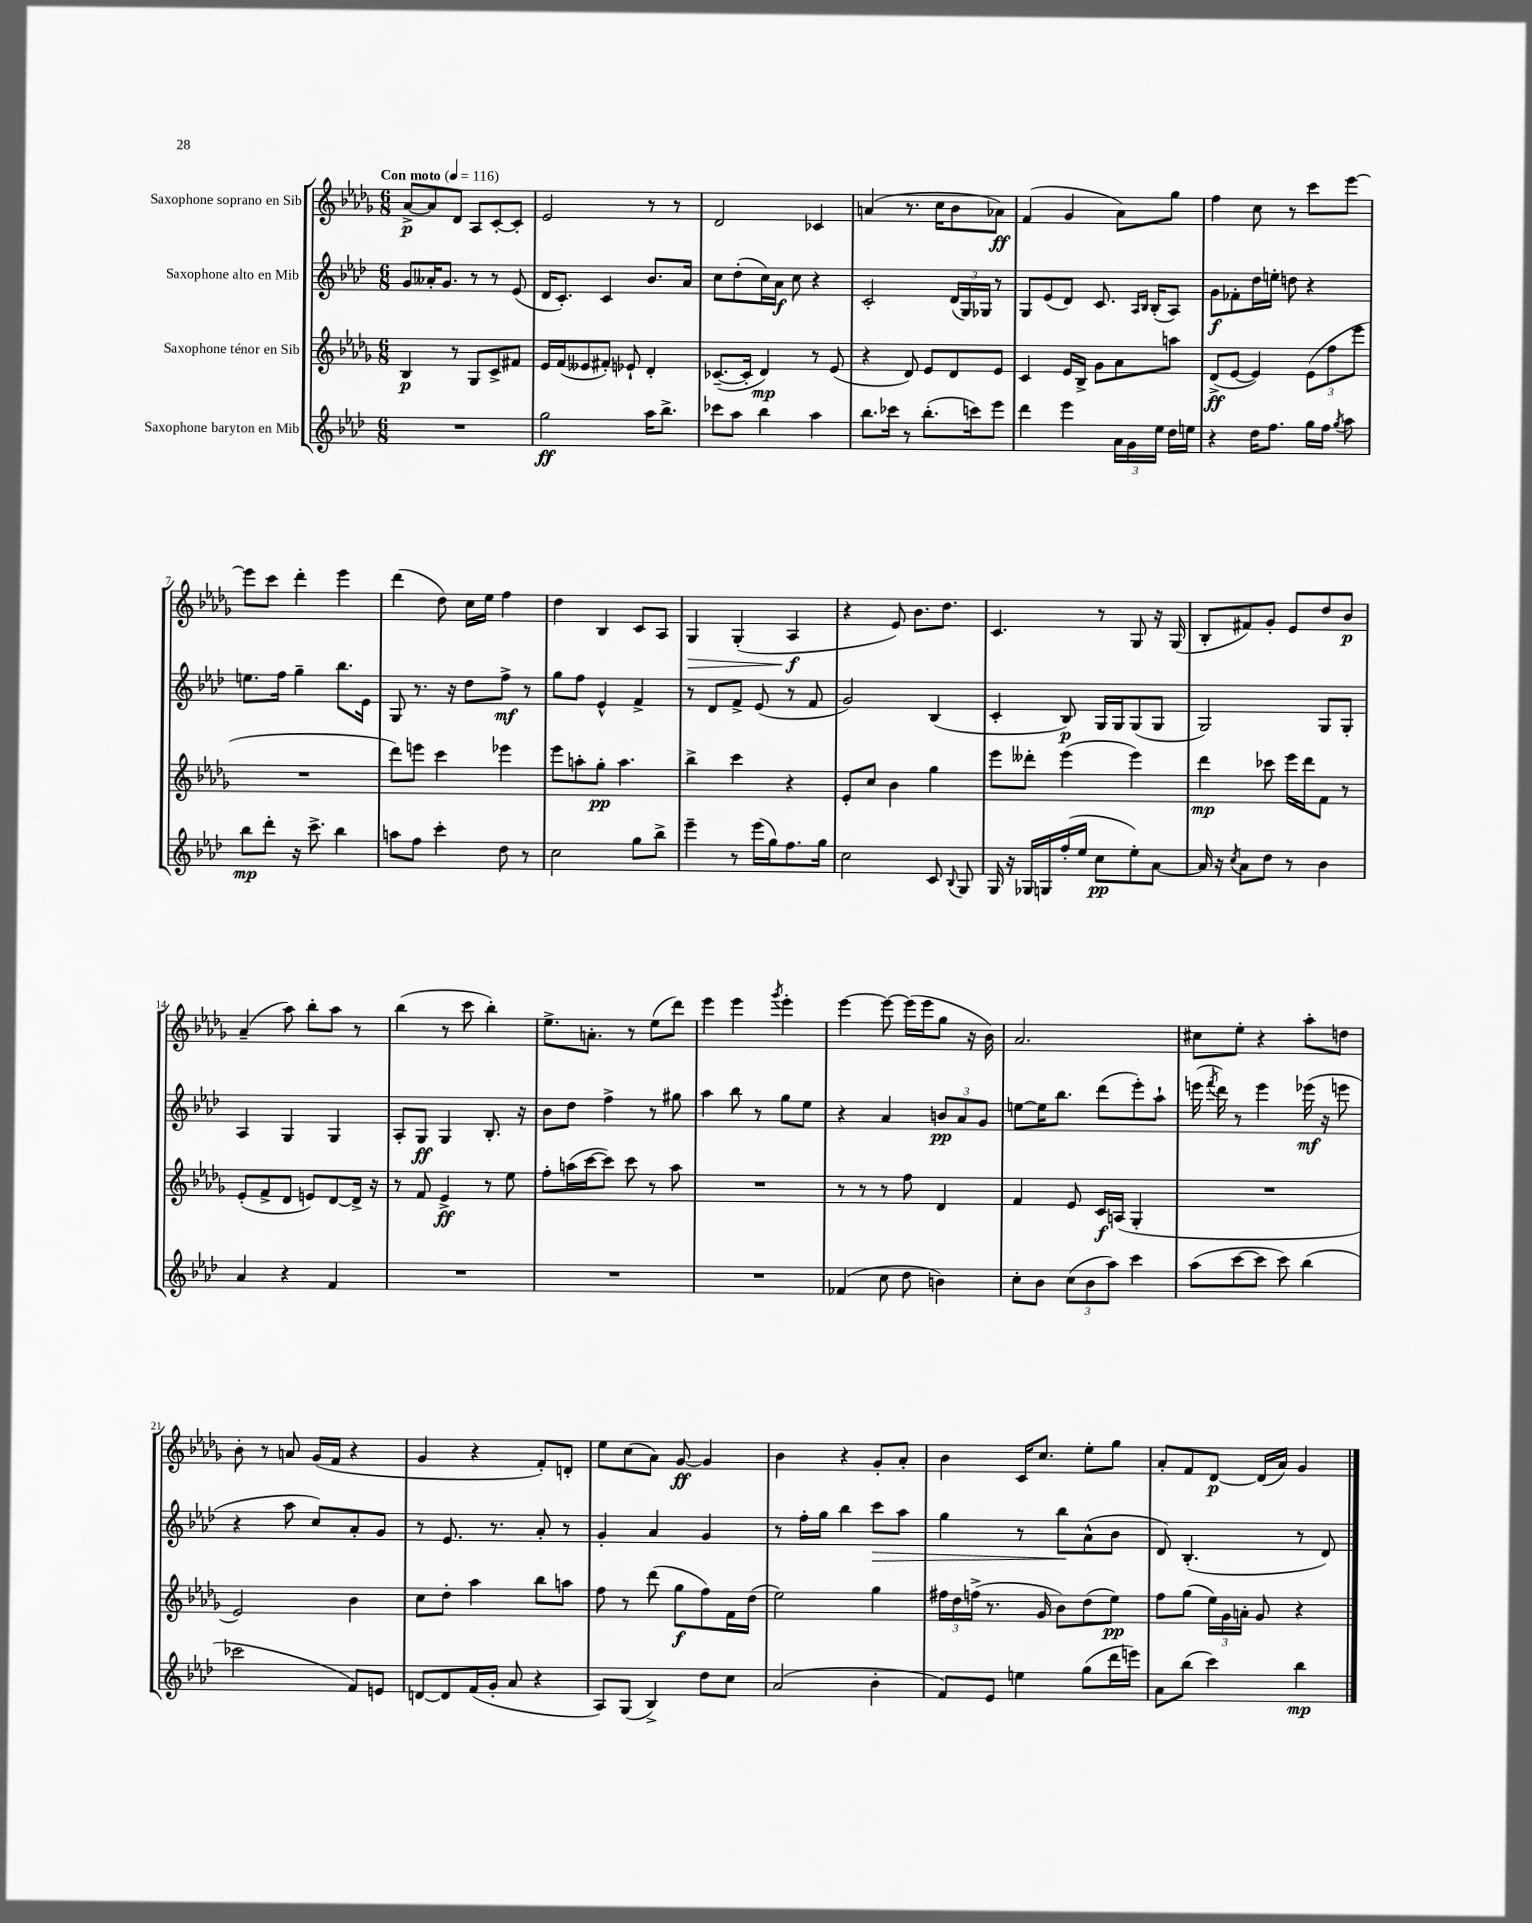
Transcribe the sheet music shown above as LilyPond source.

<<
\new StaffGroup <<
\new Staff = "s0" \with { instrumentName = "Saxophone soprano en Sib" } {
    \clef treble \key des \major \numericTimeSignature \time 6/8 \tempo "Con moto" 4 = 116
    \autoBeamOff aes'8[~->\p aes'8 des'8] aes8[ c'8~-. c'8]-. |
    ees'2 r8 r8 |
    des'2 ces'4 |
    a'4( r8. c''16[ bes'8 aes'8]\ff) |
    f'4( ges'4 aes'8[) ges''8] |
    f''4 c''8 r8 c'''8[ ees'''8]~ |
    ees'''8[ c'''8] des'''4-. ees'''4 |
    des'''4( des''8) c''16[ ees''16] f''4 |
    des''4 bes4 c'8[ aes8] |
    ges4\> ges4-.( aes4\f\! |
    r4 ees'8) bes'8.[ des''8.] |
    c'4. r8 ges8 r16 ges16( |
    bes8[-. fis'8) ges'8]-. ees'8[ des''8 bes'8]\p |
    aes'4--( aes''8) bes''8[-. aes''8] r8 |
    bes''4( r8 c'''8 bes''4-.) |
    ees''8.[-> a'8.]-. r8 ees''8[( des'''8]) |
    ees'''4 ees'''4 \acciaccatura { ges'''8 } ees'''4-. |
    ees'''4~ ees'''8~ ees'''16[( ees'''16 ges''8] r16 bes'16) |
    aes'2. |
    cis''8[ ees''8]-. r4 aes''8[-. d''8] |
    bes'8-. r8 a'8 ges'16[( f'16] r4 |
    ges'4 r4 f'8[-.) d'8]-. |
    ees''8[ c''8( aes'8]) ges'8~\ff ges'4 |
    bes'4 r4 ges'8[-. aes'8]-. |
    bes'4 c'16[ c''8.] ees''8[-. ges''8] |
    aes'8[-. f'8 des'8]~\p des'16[( aes'16]) ges'4 \bar "|." |
}
\new Staff = "s1" \with { instrumentName = "Saxophone alto en Mib" } {
    \clef treble \key aes \major \numericTimeSignature \time 6/8
    \autoBeamOff g'8[ aeses'16-. g'8.] r8 r8 ees'8( |
    des'16[ c'8.]-.) c'4 bes'8.[ aes'16] |
    c''8[ des''8-.( c''16) aes'16]\f c''8 r4 |
    c'2-. \tuplet 3/2 { des'16[( g16) ges16] } r8 |
    g8[ ees'8( des'8]) c'8. \grace { aes16[ bes16] } bes16[-.( aes8]) |
    g'8[\f fes'8-. des''16 e''16]-. d''8 r4 |
    e''8.[ f''16] g''4-- bes''8.[ ees'16] |
    g8 r8. r16 des''8[ f''8]->\mf r8 |
    g''8[ f''8] ees'4-^ f'4-> |
    r8 des'8[ f'8]-> ees'8( r8 f'8 |
    g'2) bes4( |
    c'4-. bes8\p) g16[ g16 g8( g8] |
    g2) g8[ g8]-. |
    aes4 g4 g4 |
    aes8[-. g8]\ff g4 bes8.-. r16 |
    bes'8[ des''8] f''4-> r8 gis''8 |
    aes''4 bes''8 r8 g''8[ ees''8] |
    r4 aes'4 \tuplet 3/2 { b'8[\pp aes'8 g'8] } |
    e''8[~ e''16 bes''8.] des'''8[( ees'''8-.) aes''8]-! |
    e'''16( \acciaccatura { f'''8 } des'''16) r8 e'''4 ees'''16\mf( r16 e'''8 |
    r4 aes''8 c''8[) aes'8-. g'8] |
    r8 ees'8. r8. aes'8-. r8 |
    g'4-. aes'4 g'4 |
    r8 f''16[-. g''16] bes''4 c'''8[\> aes''8] |
    g''4 r8 bes''8[\! aes'8-^( bes'8] |
    des'8) bes4.-.( r8 des'8) \bar "|." |
}
\new Staff = "s2" \with { instrumentName = "Saxophone ténor en Sib" } {
    \clef treble \key des \major \numericTimeSignature \time 6/8
    \autoBeamOff bes4\p r8 ges8[ c'8-> fis'8] |
    ees'16[ f'16( eeses'8 fis'8]-.) ees'8-! des'4-. |
    ces'8.[~--( ces'16]-. des'4\mp) r8 ees'8( |
    r4 des'8) ees'8[ des'8 ees'8] |
    c'4 ees'16[ bes16]-> ges'8[ aes'8 a''8] |
    des'8[->\ff( ees'8]~ ees'4) \tuplet 3/2 { ees'8[( f''8 ees'''8] } |
    R2. |
    des'''8[) e'''8] c'''4 ees'''4 |
    ees'''8[ a''8-. ges''8]-.\pp a''4. |
    bes''4-> c'''4 r4 |
    ees'8[-. c''8] bes'4 ges''4 |
    ees'''8[ deses'''8]-. ees'''4( ees'''4) |
    des'''4\mp ces'''8 ees'''16[ des'''16 f'8] r8 |
    ees'8[-.( f'8-> des'8] e'8[) des'8~ des'16]-> r16 |
    r8 f'8 ees'4->\ff r8 ees''8 |
    f''8[-. a''16( c'''16~ c'''8]) c'''8 r8 a''8 |
    R2. |
    r8 r8 r8 f''8 des'4 |
    f'4 ees'8 c'16[\f a16]( ges4-. |
    R2. |
    ees'2) bes'4 |
    c''8[ des''8]-. aes''4 bes''8[ a''8] |
    f''8 r8 des'''8( ges''8[\f f''8) f'16 des''16]( |
    ees''2) ges''4 |
    \tuplet 3/2 { fis''16[ des''16 f''16]->( } r8. ges'16 bes'8[) des''8( ees''8]\pp) |
    f''8[ ges''8]( \tuplet 3/2 { ees''16[) ges'16 a'16]-. } ges'8 r4 \bar "|." |
}
\new Staff = "s3" \with { instrumentName = "Saxophone baryton en Mib" } {
    \clef treble \key aes \major \numericTimeSignature \time 6/8
    \autoBeamOff R2. |
    g''2\ff aes''16[ bes''8.]-> |
    ces'''8[ aes''8] bes''4 aes''4 |
    bes''8.[ ces'''16] r8 bes''8.[-.( c'''16) ees'''8] |
    des'''4 ees'''4 \tuplet 3/2 { aes'16[ g'16 ees''16] } des''16[ e''16] |
    r4 des''16[ f''8.] g''16[ f''16] \acciaccatura { g''8 } aes''8 |
    bes''8[\mp des'''8]-. r16 c'''8.-> bes''4 |
    a''8[ f''8] c'''4-. des''8 r8 |
    c''2 g''8[ bes''8]-> |
    ees'''4-- r8 ees'''16[( g''16) f''8. g''16] |
    c''2 c'8 \appoggiatura { bes8 } g8 |
    g16 r16 ges16[ g16 f''16-.( ees''16] c''8[\pp ees''8-.) aes'8]~ |
    aes'16 r16 \acciaccatura { c''8 } aes'8[ des''8] r8 bes'4 |
    aes'4 r4 f'4 |
    R2. |
    R2. |
    R2. |
    fes'4( c''8 des''8 b'4) |
    c''8[-. bes'8] \tuplet 3/2 { c''8[( bes'8 aes''8]) } c'''4 |
    aes''8[( c'''8~ c'''8] c'''8) bes''4( |
    ces'''2 f'8[) e'8] |
    d'8[~ d'8 f'16( g'16]-. aes'8 r4 |
    aes8[) g8]( bes4->) des''8[ c''8] |
    aes'2( bes'4-. |
    f'8[) ees'8] e''4 g''8[( des'''16 e'''16]) |
    aes'8[ bes''8]( c'''4) bes''4\mp \bar "|." |
}
>>
>>
